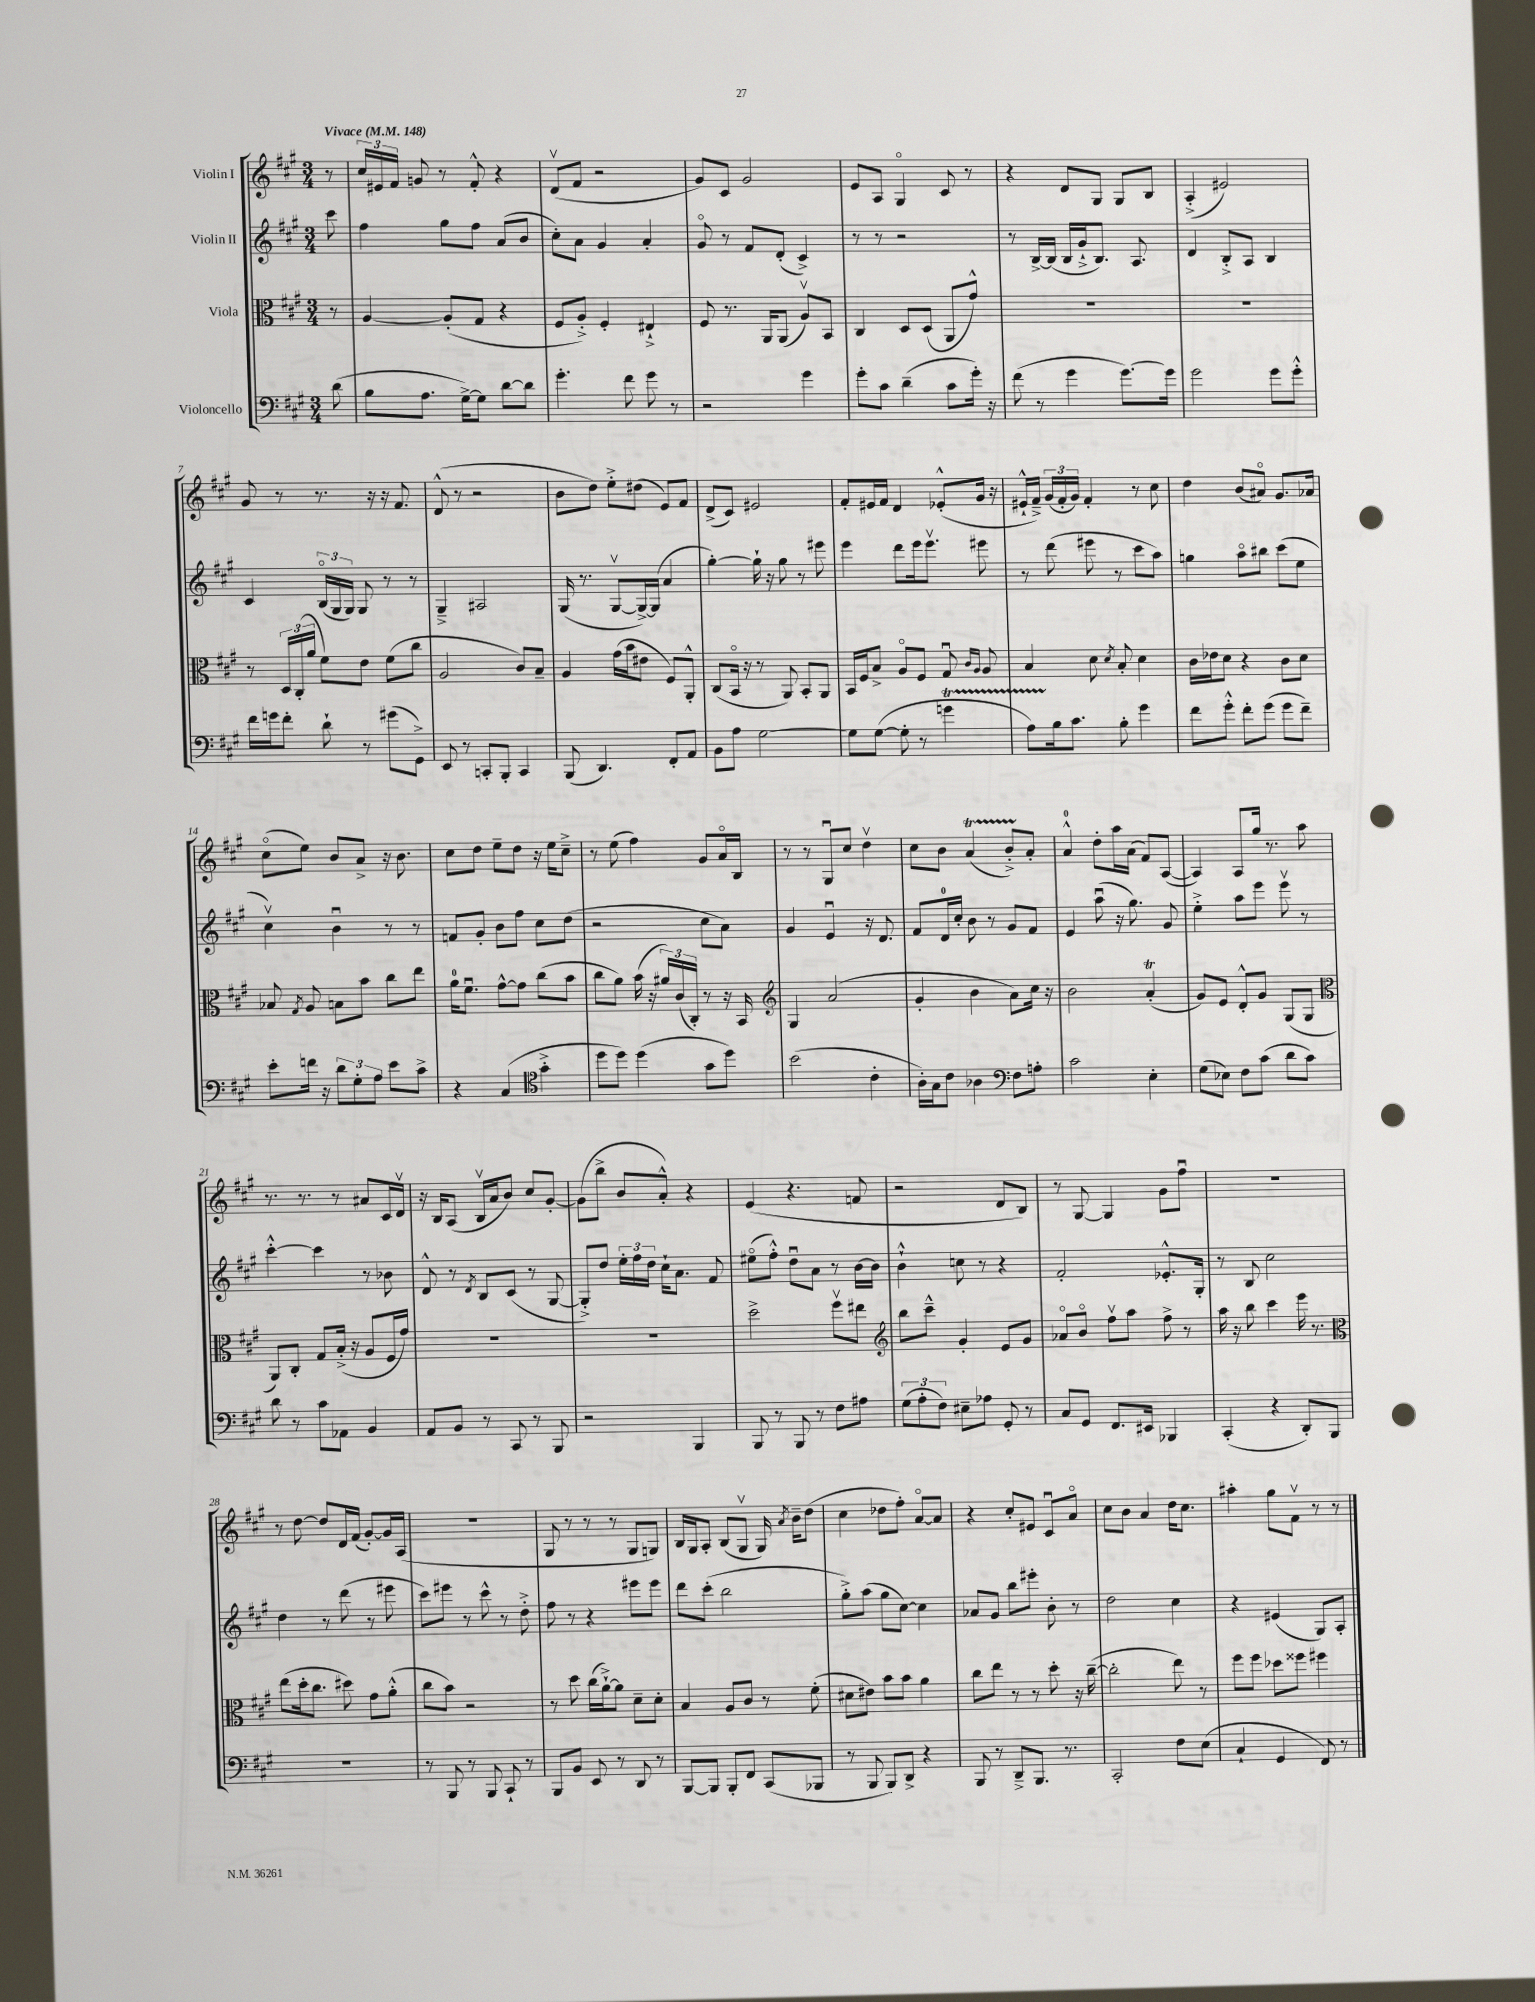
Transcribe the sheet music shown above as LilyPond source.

<<
\new StaffGroup <<
\new Staff = "s0" \with { instrumentName = "Violin I" } {
    \clef treble \key a \major \numericTimeSignature \time 3/4 \partial 8 \tempo "Vivace" 4 = 148
    \autoBeamOff r8 |
    \tuplet 3/2 { cis''16[ eis'16 fis'16] } g'8 r8 fis'8-.-^ r4 |
    d'8[\upbow( fis'8] r2 |
    gis'8[) cis'8] gis'2 |
    e'8[ a8] gis4\flageolet cis'8 r8 |
    r4 d'8[ gis8] gis8[ b8] |
    a4-.->( eis'2) |
    gis'8 r8 r8. r16 r16 fis'8. |
    d'8-^( r8 r2 |
    b'8[ d''8]) e''8[-.-> dis''8]( e'8[) fis'8] |
    d'8[->( cis'8]) eis'2 |
    fis'8[-. eis'16 fis'16] d'4 ees'8[-.-^( gis'16] r16 |
    eis'16[-!-^ fis'16]--->) \tuplet 3/2 { gis'16[( fis'16-. gis'16]) } fis'4-. r8 cis''8 |
    d''4 b'8[( ais'8]\flageolet) gis'8.[ aes'16] |
    cis''8[\flageolet( e''8]) b'8[ a'8]-> r16 b'8. |
    cis''8[ d''8] e''8[-- d''8] r16 e''16[ cis''8]---> |
    r8 e''8( fis''4) gis'8[ a'16\flageolet b16] |
    r8 r8 gis8[\downbow cis''8] d''4\upbow |
    cis''8[ b'8] a'4\startTrillSpan( b'8[-.->) a'8]-.\stopTrillSpan |
    a'4-0-^ d''8[-. a''16 a'16]( fis'8[) a8]~( |
    a4) a8[ gis''16] r8. a''8 |
    r8. r8. r8 ais'8[ cis'16 d'16]\upbow |
    r16 b16[ a8]( b16[\upbow a'16 b'8]) cis''8[ gis'8]~-. |
    gis'8[( b''8]-> b'8[ a'8]-.-^) r4 |
    e'4( r4. f'8 |
    r2 d'8[ b8]) |
    r8 gis8~ gis4 gis'8[ fis''8]\downbow |
    R2. |
    r8 d''8~ d''8[ d'16 fis'16]( gis'8[~-.) gis'16 a16]( |
    R2. |
    gis8 r8 r8 r8 gis8[ g8]) |
    b16[ gis16 a8]-. b8[( gis8]\upbow gis16) \acciaccatura { a'8 } b'16[-- d''8]( |
    cis''4 des''8[ fis''8]-.) a'8[~\flageolet a'8] |
    r4 cis''8[-. eis'8] cis'8[\downbow a'8]\flageolet |
    cis''8[ b'8] a'4 d''16[ cis''8.] |
    ais''4-. gis''8[ fis'8]\upbow r8 r8 \bar "|." |
}
\new Staff = "s1" \with { instrumentName = "Violin II" } {
    \clef treble \key a \major \numericTimeSignature \time 3/4 \partial 8
    \autoBeamOff cis'''8 |
    fis''4 gis''8[ fis''8] a'8[( b'8] |
    cis''8[-.) a'8] gis'4 a'4-. |
    gis'8\flageolet r8 fis'8[ d'8]-.( cis'4->) |
    r8 r8 r2 |
    r8 b16[~-> b16]( b16[ gis'16-!-> b8.]) a8. |
    d'4 b8[-.-> a8] b4 |
    cis'4 \tuplet 3/2 { b16[\flageolet( gis16 gis16]) } gis8 r8 r8 |
    gis4---> ais2 |
    gis16( r8. gis8[~\upbow gis16~->) gis16]( a'4 |
    gis''4~-.) gis''16-! r16 gis''8 r8 eis'''8 |
    e'''4 d'''8[ e'''16 e'''8.]\upbow eis'''8 |
    r8 d'''8( eis'''8 r8 cis'''8[ a''8]) |
    g''4 a''8[\flageolet bis''8] cis'''8[( e''8] |
    cis''4\upbow) b'4\downbow r8 r8 |
    f'8[ gis'8]-. b'8[ fis''8] cis''8[ d''8]( |
    r2 cis''8[ a'8]) |
    gis'4 e'4\downbow r16 d'8. |
    fis'8[ d'16-0 cis''16]-. b'8 r8 gis'8[ fis'8] |
    e'4 a''8\downbow( r16 gis''8.) gis'8 |
    e''4-.-> a''8[ e'''8] e'''8\upbow r8 |
    cis'''4~-.-^ cis'''4 r8 bes'8 |
    d'8-^ r8 \acciaccatura { d'8 } b8[ cis'8]( r8 gis8~ |
    gis8[-.->) d''8] \tuplet 3/2 { e''16[-. fis''16 d''16] } cis''16[-! a'8.] fis'8 |
    eis''8[\flageolet( fis''8]-.-^) d''8[\downbow a'8] r8 b'16[~ b'16] |
    b'4-!-^ c''8 r8 r4 |
    fis'2-. ees'8.[-.-^ gis16]-. |
    r8 b8 cis''2 |
    d''4 r8 d'''8( r8 eis'''8 |
    cis'''8[) eis'''8] r8 cis'''8-^ r8 d''8-.-> |
    fis''8 r8 r4 eis'''8[ eis'''8] |
    d'''8[ cis'''8]-.( b''2 |
    gis''8[-.->) a''8]( gis''8[ cis''8]~) cis''4 |
    aes'8[ gis'8] b''8[ eis'''8]-. b'8-. r8 |
    d''2 cis''4 |
    r4 eis'4( gis8[) a8]-. \bar "|." |
}
\new Staff = "s2" \with { instrumentName = "Viola" } {
    \clef alto \key a \major \numericTimeSignature \time 3/4 \partial 8
    \autoBeamOff r8 |
    a4~ a8[-.( gis8] r4 |
    fis8[ a8]-.->) fis4-. eis4-!-> |
    fis8 r8. a,16[ a,8]( a8[\upbow) b,8] |
    cis4 d8[ d8]( a,8[ gis'8]-^) |
    R2. |
    R2. |
    r8 \tuplet 3/2 { d16[ cis16-.( a'16] } fis'8[) e'8] fis'8[( cis''8] |
    a2 cis'8[) b8]-- |
    a4 gis'16[( b'16 eis'8] fis8[) a,8]-.-^ |
    cis8[( b,16]\flageolet r16 r8 a,8) b,8[-. a,8] |
    b,16[ fis16 b8]-> a8[\flageolet fis8] gis8\downbow \grace { cis'16[ a16] } a8 |
    b4 d'8 \acciaccatura { d'8 } b8-. d'4 |
    cis'16[ ees'16 d'8] r4 cis'8[ d'8] |
    bes8 \acciaccatura { gis8 } a8 b8[ b'8] cis''8[ e''8] |
    a'16[-0 fis'8.]\downbow gis'8[~-^ gis'8] cis''8[( b'8] |
    cis''8[ a'8]) b'16( r16 \tuplet 3/2 { ais'16[) cis'16( cis16]-.) } r8 r16 b,16 |
    \clef treble gis4 a'2( |
    gis'4-. b'4 a'8[) cis''16] r16 |
    b'2 a'4-.\trill( |
    gis'8[) e'8] d'8[-.-^ gis'8] gis8[( gis8] |
    \clef alto a,8[) cis8]-. gis8[ b16]-.->( r16 a8[ fis16 gis'16]) |
    R2. |
    R2. |
    d''2-> fis''8[\upbow eis''8] |
    \clef treble b''8[ cis'''8]---^ gis'4-. e'8[ gis'8] |
    aes'8[\flageolet b'8]\flageolet fis''8[\upbow a''8] fis''8-> r8 |
    a''16 r16 b''8 cis'''4 e'''16 r8. |
    \clef alto e''8[( d''16-. cis''8.] dis''8) gis'8[ a'8]-.-^( |
    cis''8[ b'8]) r2 |
    r8 d''8 cis''16[( a'16~-!->) a'8] d'8[-- d'8]-. |
    b4 a8[ cis'8] r8 fis'8-.( |
    dis'8[ eis'8]) b'8[ b'8] a'4 |
    cis''8[ e''8] r8 r8 d''8-. r16 cis''16~--( |
    cis''2-. e''8) r8 |
    fis''8[ fis''8] des''8[ fisis''8] fis''4 \bar "|." |
}
\new Staff = "s3" \with { instrumentName = "Violoncello" } {
    \clef bass \key a \major \numericTimeSignature \time 3/4 \partial 8
    \autoBeamOff d'8( |
    b8[ a8.] gis16[~->) gis8] d'8[~ d'8] |
    gis'4.-. fis'8 gis'8 r8 |
    r2 gis'4 |
    gis'8[-. cis'8] d'4--( cis'8[ gis'16]-.) r16 |
    fis'8( r8 gis'4 gis'8.[~) gis'16] |
    gis'2 gis'8[ gis'8]-.-^ |
    fis'16[ g'16 fis'8]-. d'8-! r8 gis'8[( gis,8]->) |
    e,8 r8 c,8[-. b,,8]-. c,4 |
    b,,8( d,4.) fis,8[-. a,8] |
    b,8[ a8] gis2~ |
    gis8[ gis8]~( gis8-. r8 g'4\startTrillSpan |
    a8[) b16\stopTrillSpan cis'8.] b8-. gis'4 |
    fis'8[ gis'8]-.-^ fis'8[-. gis'8]( gis'8[ fis'8]--) |
    e'8[-. f'16] r16 \tuplet 3/2 { d'8[ gis8-. a8] } e'8[ cis'8]-> |
    r4 cis4( \clef tenor gis'4-.-> |
    d''8[ d''8]) d''4( gis'8[ d''8]) |
    b'2( cis'4-. |
    a16[-.) gis16 cis'8] aes4 \clef bass fis8[ a8]-. |
    cis'2 e4-. |
    gis8[( ees8]) fis8[ cis'8]( d'8[ cis'8]) |
    d'8 r8 cis'8[ aes,8] b,4 |
    a,8[ b,8] r8 cis,8 r8 b,,8 |
    r2 b,,4 |
    b,,8 r8 b,,8 r8 fis8[ ais8] |
    \tuplet 3/2 { gis8[( a8-. fis8]) } eis8[-- aes8] gis,8-. r8 |
    cis8[ gis,8] fis,8.[ eis,16] bes,,4 |
    cis,4-.( r4 d,8[-.) b,,8] |
    R2. |
    r8 b,,8 r8 b,,8 cis,8-! r8 |
    b,,8[ b,8] e,8 r8 d,8 r8 |
    b,,8[~ b,,8] b,,8[-. fis,8] cis,8[( bes,,8] |
    r8 b,,8 b,,8[) d,8]-> r4 |
    b,,8 r8 d,8[---> b,,8.] r8. |
    cis,2-. fis8[ e8]( |
    cis4-! gis,4 fis,8) r8 \bar "|." |
}
>>
>>
